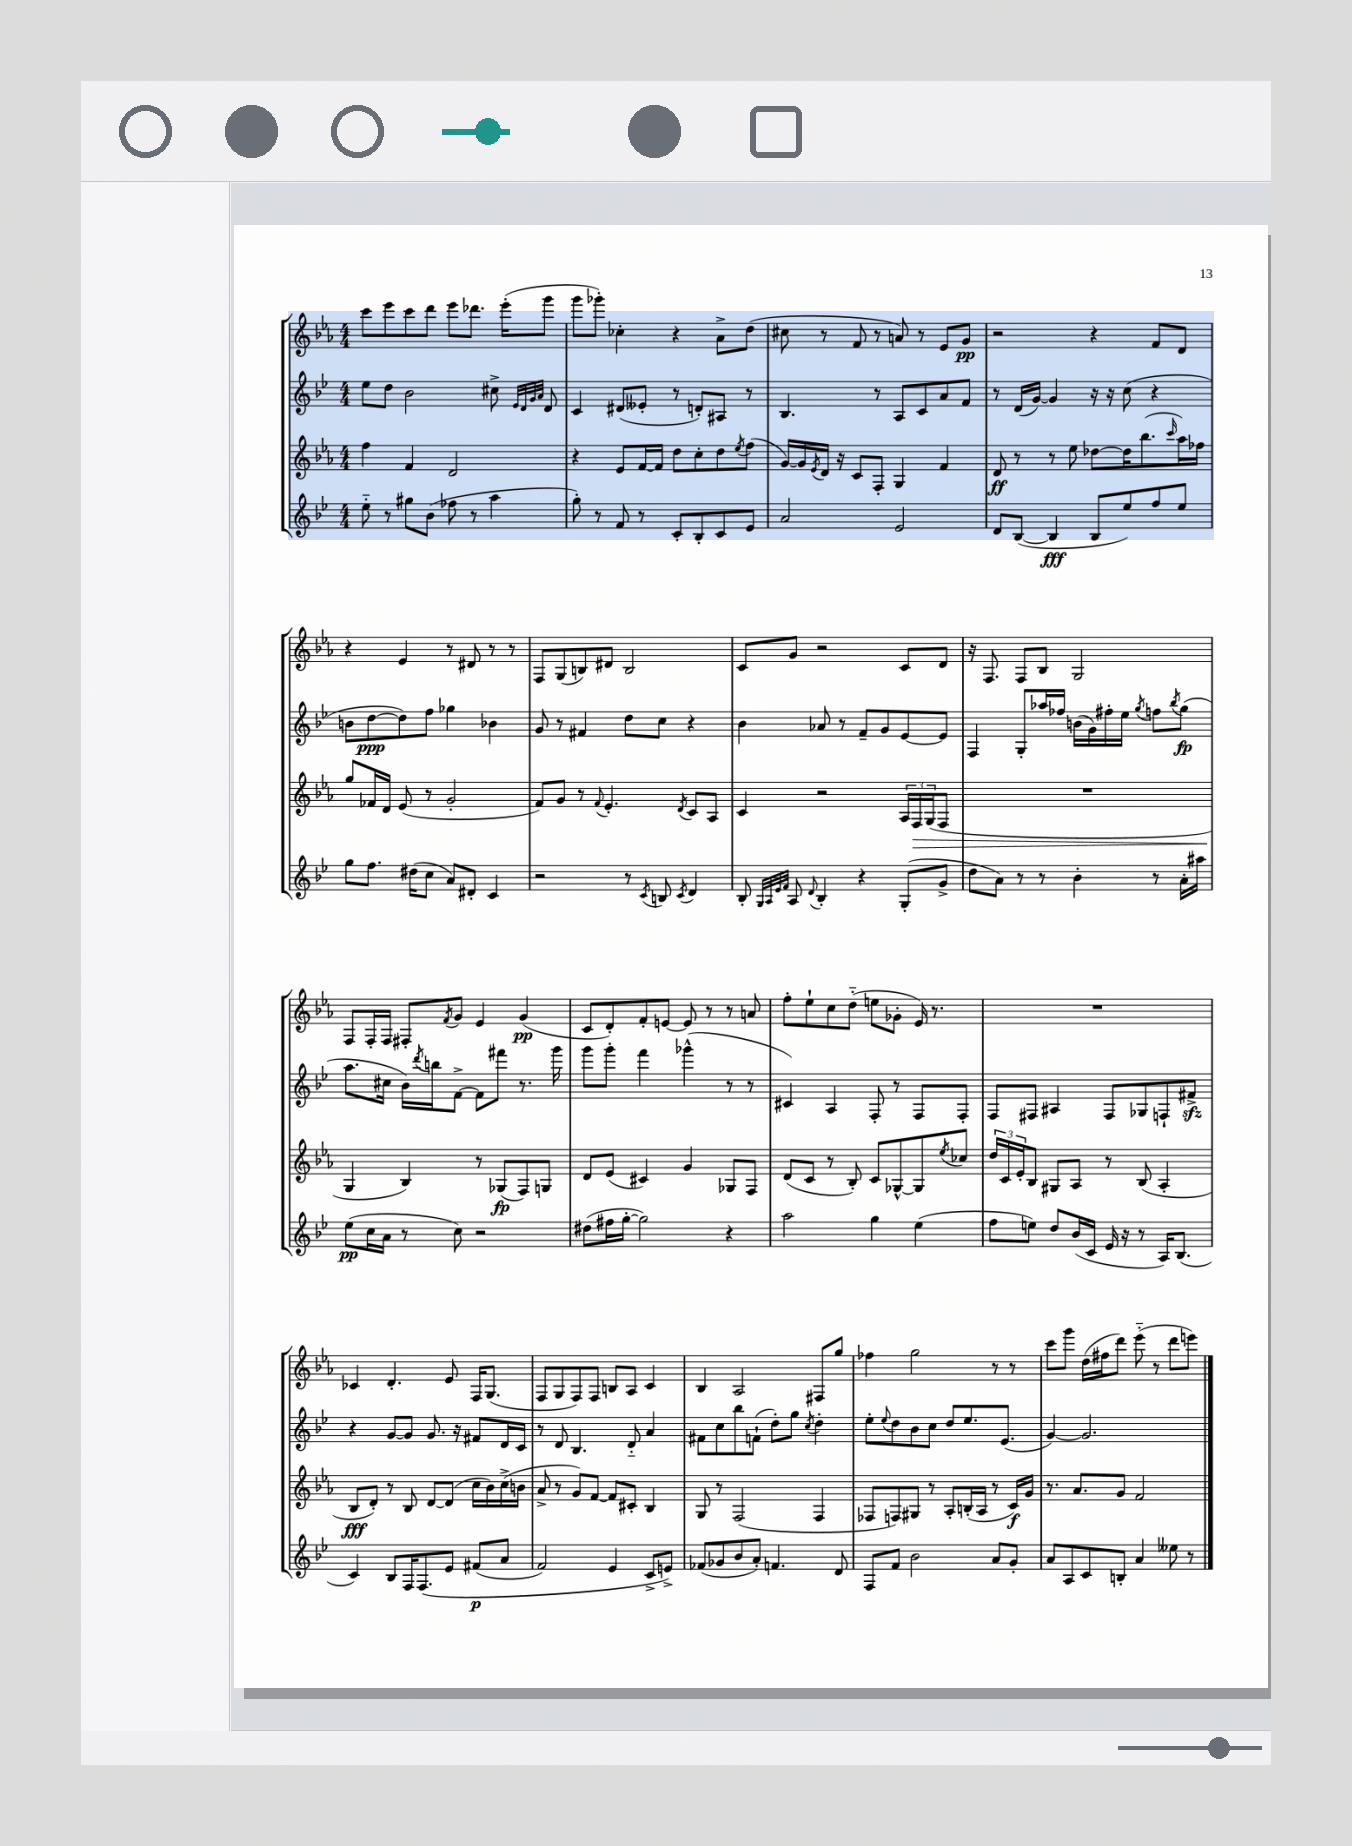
<<
\new StaffGroup <<
\new Staff = "s0" {
    \clef treble \key ees \major \numericTimeSignature \time 4/4
    c'''8 ees'''8 c'''8 d'''8 ees'''8 des'''8. ees'''16-.( g'''8 |
    g'''8 ges'''8-.) ces''4-. r4 aes'8-> d''8( |
    cis''8 r8 f'8 r8 a'8) r8 ees'8 g'8\pp |
    r2 r4 f'8 d'8 |
    r4 ees'4 r8 dis'8 r8 r8 |
    f8 g8( b8) dis'8 b2 |
    c'8 g'8 r2 c'8 d'8 |
    r16 f8. f8 bes8 g2 |
    f8 f16-. f16 fis8-. \acciaccatura { f'8 } g'8 ees'4 g'4\pp( |
    c'8 d'8-.) f'8-. e'8~ e'8 r8 r8 a'8 |
    f''8-. ees''8-! c''8 d''8-_( e''8 ges'8-. ees'16) r8. |
    R1 |
    ces'4 d'4.-. ees'8 f16 g8.( |
    f8 g8 f8) f8 b8 aes8 c'4 |
    bes4 aes2 fis8 g''8 |
    fes''4 g''2 r8 r8 |
    c'''8 g'''8 d''16( fis''16 d'''8) ees'''8-_( r8 d'''8 e'''8) \bar "|." |
}
\new Staff = "s1" {
    \clef treble \key bes \major \numericTimeSignature \time 4/4
    ees''8 d''8 bes'2 cis''8-> \grace { ees'32 d'32 g'32 a'32 } d'8 |
    c'4 dis'8( eeses'8-. r8 d'8-.) ais8 r8 |
    bes4. r8 a8 c'8 a'8 f'8 |
    r8 d'16( g'16~) g'4 r16 r16 c''8( r4 |
    b'8 d''8~\ppp d''8) f''8 ges''4 bes'4 |
    g'8 r8 fis'4 d''8 c''8 r4 |
    bes'4 aes'8 r8 f'8-- g'8 ees'8~ ees'8 |
    f4 g8-. aes''16 fes''16 b'16( g'16) fis''16-. ees''16 \acciaccatura { g''8 } f''8 \acciaccatura { bes''8 } g''8\fp( |
    a''8. cis''16 bes'16) \acciaccatura { d'''8 } b''16 f'8~-> f'8 fis'''8 r8. g'''16 |
    g'''8 g'''8-. f'''4 ges'''4-^( r8 r8 |
    cis'4) a4 f8-. r8 f8 f8-. |
    f8 fis8 ais4 fis8 ges8 f8-! fis'8->\sfz |
    r4 g'8~ g'8 g'8. r16 fis'8 d'16 c'16 |
    r8 d'8 bes4. d'8-_ a'4 |
    fis'8 c''8 bes''8 f'8-!( d''8-.) g''8 \acciaccatura { c''8 } d''4-. |
    ees''8-. \appoggiatura { ees''8 } d''8 bes'8 c''8 d''8 ees''8. ees'8.( |
    g'4~) g'2. \bar "|." |
}
\new Staff = "s2" {
    \clef treble \key ees \major \numericTimeSignature \time 4/4
    f''4 f'4 d'2 |
    r4 ees'8 f'16~ f'16 d''8 c''8-. d''8 \acciaccatura { ees''8 } f''8( |
    g'16~) g'16 \acciaccatura { ees'8 } d'16 r16 c'8 f8-. g4 f'4 |
    d'8\ff r8 r8 ees''8 des''8~ des''16 bes''8.( \grace { c'''16 } aes''16) fes''16 |
    g''8 fes'16 d'16 ees'8( r8 g'2-. |
    f'8) g'8 r8 \appoggiatura { f'8 } ees'4.-. \acciaccatura { d'8 } c'8 aes8 |
    c'4 r2 \tuplet 3/2 { aes16 f16\> g16( } f8 |
    R1 |
    g4\! bes4) r8 ges8\fp( f8) g8 |
    d'8 ees'8( cis'4) g'4 ges8 f8 |
    d'8( c'8 r8 bes8-.) c'8 ges8~-^ ges8 \acciaccatura { ees''8 } ces''8 |
    \tuplet 3/2 { d''16 c'16 ees'16-. } bes8 gis8 aes8 r8 bes8( aes4-. |
    bes8\fff d'8-.) r8 bes8 d'8~ d'8( c''16 bes'16) c''16->( b'16 |
    aes'8-> r8 g'8) f'8~ f'8 cis'8-. bes4 |
    g8 r8 f2( f4 |
    fes8 f8) gis8 r8 aes8-. b16-.( aes16 r8 c'16\f) g'16 |
    r8. aes'8. g'8 f'2 \bar "|." |
}
\new Staff = "s3" {
    \clef treble \key bes \major \numericTimeSignature \time 4/4
    ees''8-_ r8 gis''8 bes'8( fes''8 r8 a''4 |
    g''8-.) r8 f'8 r8 c'8-. bes8-. c'8 ees'8 |
    a'2 ees'2 |
    d'8 bes8~( bes4\fff bes8 ees''8) f''8 ees''8 |
    g''8 f''8. dis''16( c''8 a'8) dis'8-. c'4 |
    r2 r8 \acciaccatura { c'8 } b8 \acciaccatura { c'8 } d'4 |
    bes8-. \grace { g32 a32 ees'32 f'32 } a8 \appoggiatura { d'8 } bes4-. r4 g8-.( g'8-> |
    d''8 a'8) r8 r8 bes'4-. r8 a'16-. ais''16 |
    ees''8\pp( c''16 a'16 r8 c''8) r2 |
    dis''8( fis''16 g''16~-. g''2) r4 |
    a''2 g''4 ees''4( |
    f''8 e''8) d''8 bes'16( c'16 ees'16 r16 r8 a16) bes8.( |
    c'4) bes8 f16 f8.\( ees'8 fis'8\p( a'8 |
    f'2) ees'4 c'8-> e'8->\) |
    fes'8( ges'8 bes'8 a'8-.) f'4. d'8 |
    f8 f'8 bes'2 a'8 g'8-. |
    a'8 a8 c'8 b8-. a'4 eeses''8 r8 \bar "|." |
}
>>
>>
\layout { \context { \Score \remove "Bar_number_engraver" } }
